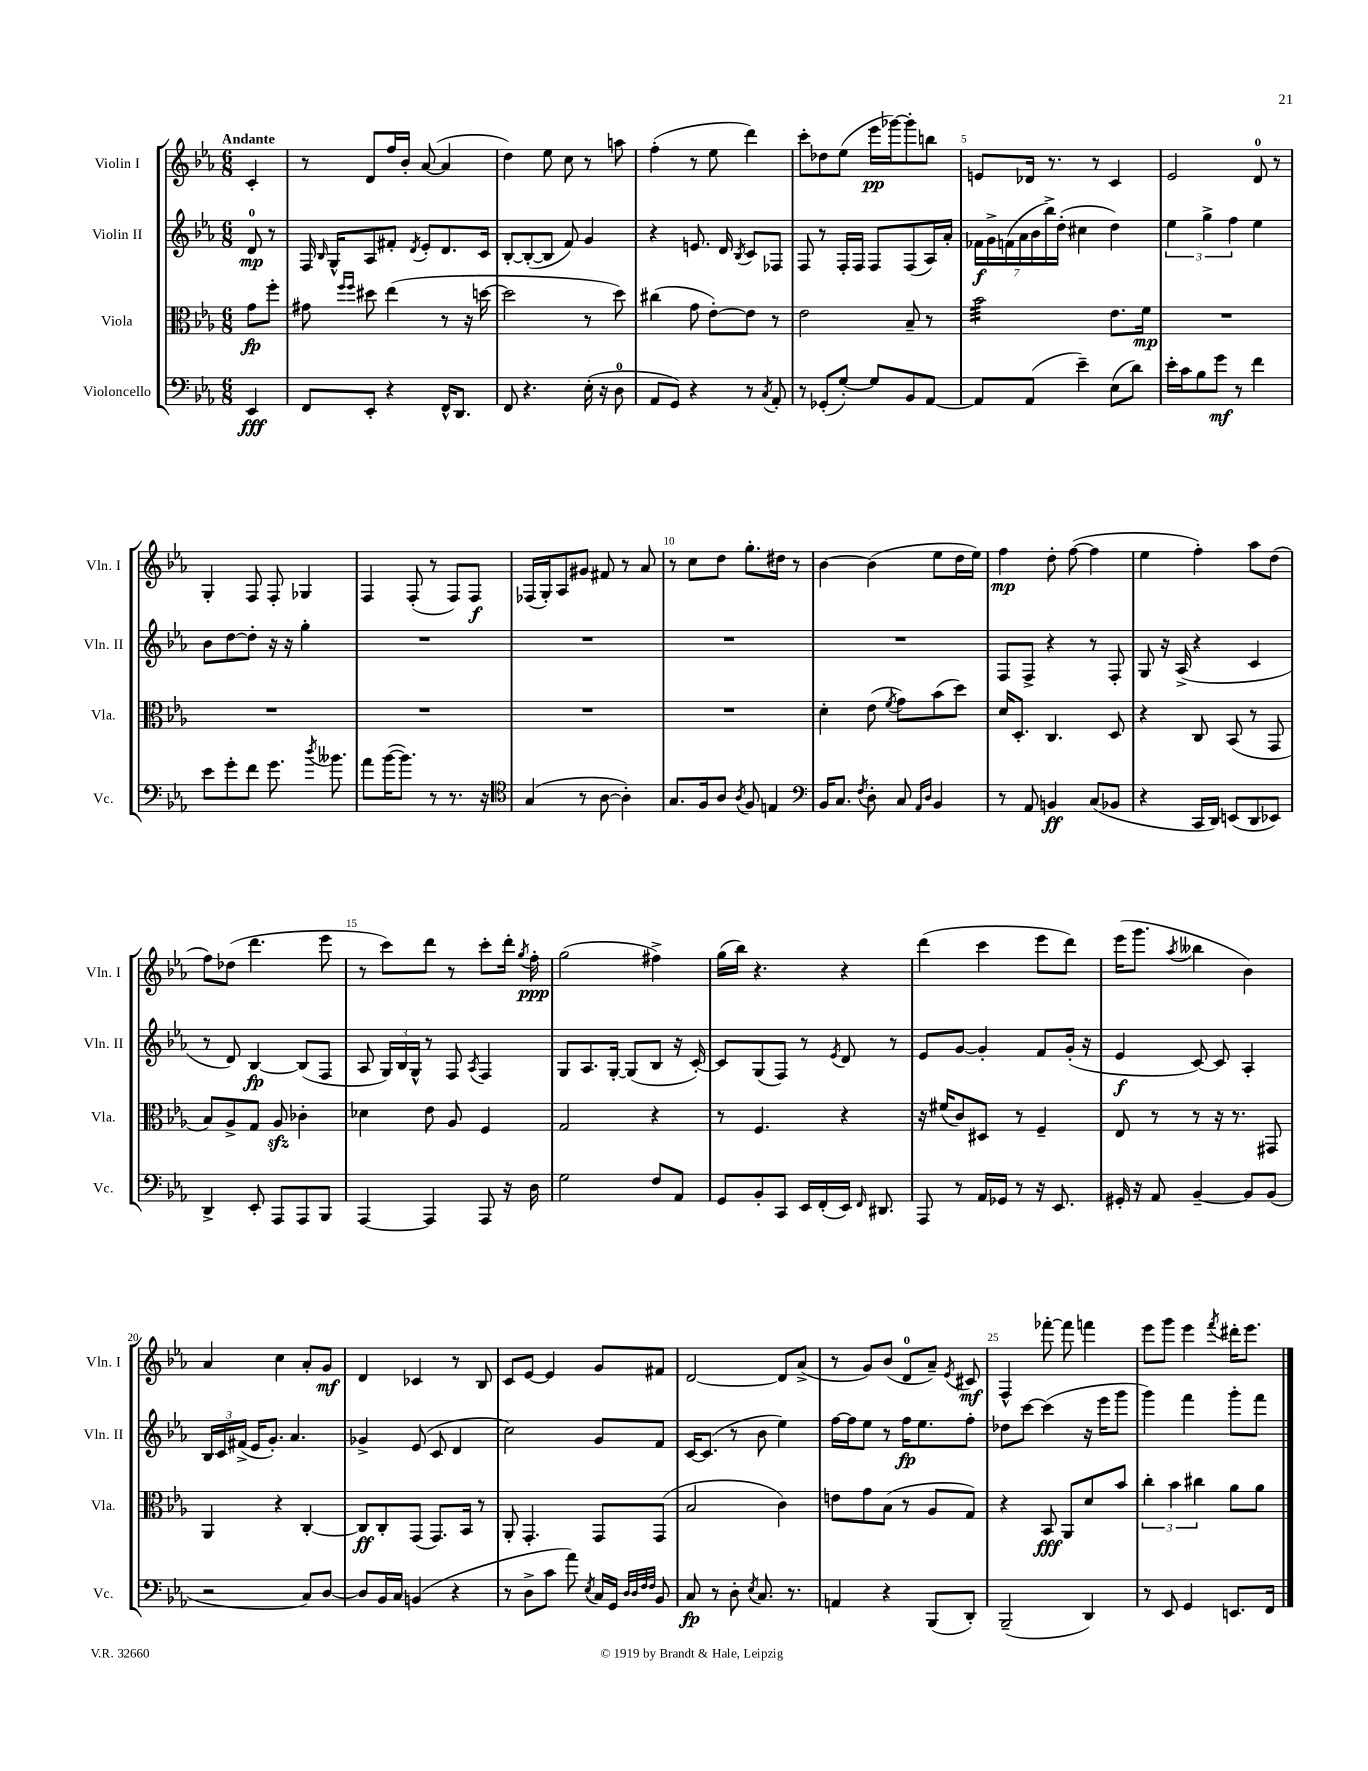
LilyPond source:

<<
\new StaffGroup <<
\new Staff = "s0" \with { instrumentName = "Violin I" shortInstrumentName = "Vln. I" } {
    \clef treble \key ees \major \numericTimeSignature \time 6/8 \partial 4 \tempo "Andante"
    \autoBeamOff c'4-. |
    r8 d'8[ f''16 bes'16]-. aes'8~( aes'4 |
    d''4) ees''8 c''8 r8 a''8 |
    f''4-.( r8 ees''8 d'''4) |
    c'''8[-. des''8 ees''8]( ees'''16[\pp ges'''16~) ges'''8-. b''8] |
    e'8[ des'16] r8. r8 c'4 |
    ees'2 d'8-0 r8 |
    g4-. f8 f8-. ges4 |
    f4 f8-.( r8 f8[) f8]\f |
    fes16[( g16-.) aes8 gis'8] fis'8 r8 aes'8 |
    r8 c''8[ d''8] g''8.[-. dis''16] r8 |
    bes'4~ bes'4( ees''8[ d''16 ees''16]) |
    f''4\mp d''8-. f''8~( f''4 |
    ees''4 f''4-.) aes''8[ d''8]( |
    f''8[) des''8]( d'''4. ees'''8 |
    r8 c'''8[) d'''8] r8 c'''8[-. d'''16]-. \acciaccatura { g''8 } f''16-.\ppp |
    g''2( fis''4->) |
    g''16[( bes''16]) r4. r4 |
    d'''4( c'''4 ees'''8[ d'''8]) |
    ees'''16[( g'''8.] \acciaccatura { aes''8 } beses''4 bes'4) |
    aes'4 c''4 aes'8[-. g'8]\mf |
    d'4 ces'4 r8 bes8 |
    c'8[ ees'8]~ ees'4 g'8[ fis'8] |
    d'2~ d'8[ aes'8]->( |
    r8 g'8[) bes'8]( d'8[-0 aes'8]--) \acciaccatura { ees'8 } cis'8\mf |
    f4-^ fes'''8~-. fes'''8 f'''4 |
    ees'''8[ g'''8] ees'''4 \acciaccatura { f'''8 } dis'''16[-. ees'''8.] \bar "|." |
}
\new Staff = "s1" \with { instrumentName = "Violin II" shortInstrumentName = "Vln. II" } {
    \clef treble \key ees \major \numericTimeSignature \time 6/8 \partial 4
    \autoBeamOff d'8-0\mp r8 |
    f16 \grace { bes16 } g16[-^ aes8 fis'8]-. \acciaccatura { d'8 } ees'8[-. d'8. c'16] |
    bes8[~-. bes8~-.( bes8] f'8) g'4 |
    r4 e'8. d'16 \acciaccatura { bes8 } c'8[ fes8] |
    f8 r8 f16[-. f16] f8[ f8( aes16) aes'16]-. |
    \tuplet 7/4 { fes'16[\f g'16-> f'16( aes'16 bes'16 bes''16->) d''16]-.( } cis''4 d''4) |
    \tuplet 3/2 { ees''4 g''4-> f''4 } ees''4 |
    bes'8[ d''8~ d''8]-. r16 r16 g''4-. |
    R2. |
    R2. |
    R2. |
    R2. |
    f8[ f8]-> r4 r8 f8-. |
    g8 r16 aes16->( r4 c'4 |
    r8 d'8) bes4~\fp bes8[( f8] |
    aes8 \tuplet 3/2 { g16[) bes16 g16]-^ } r8 f8 \acciaccatura { aes8 } f4 |
    g8[ aes8. g16]~-. g8[( bes8] r16 c'16~-.) |
    c'8[ g8( f8]) r8 \acciaccatura { ees'8 } d'8 r8 |
    ees'8[ g'8]~ g'4-. f'8[ g'16]-.( r16 |
    ees'4\f c'8~) c'8 aes4-. |
    \tuplet 3/2 { bes16[ c'16 fis'16]->( } ees'16[ g'8.]-.) aes'4. |
    ges'4-> ees'8( c'8 d'4 |
    c''2) g'8[ f'8] |
    c'16[~ c'8.]( r8 bes'8 ees''4) |
    f''16[~ f''16 ees''8] r8 f''16[\fp ees''8. f''8]-. |
    des''8[ c'''8]~ c'''4( r16 ees'''16[ g'''8] |
    g'''4) f'''4 g'''8[-. f'''8] \bar "|." |
}
\new Staff = "s2" \with { instrumentName = "Viola" shortInstrumentName = "Vla." } {
    \clef alto \key ees \major \numericTimeSignature \time 6/8 \partial 4
    \autoBeamOff g'8[\fp f''8]-. |
    gis'8 \grace { f''16[ f''16] } dis''8 ees''4( r8 r16 d''16~ |
    d''2 r8 d''8) |
    cis''4( g'8 ees'8[~-.) ees'8] r8 |
    ees'2 bes8-- r8 |
    bes'2:32 ees'8.[ f'16]\mp |
    R2. |
    R2. |
    R2. |
    R2. |
    R2. |
    d'4-. ees'8( \acciaccatura { f'8 } g'8[) bes'8( d''8]) |
    d'16[ d8.]-. c4. d8 |
    r4 c8 bes,8( r8 g,8 |
    bes8[) aes8-> g8] aes8\sfz ces'4-. |
    des'4 ees'8 aes8 f4 |
    g2 r4 |
    r8 f4. r4 |
    r16 fis'16[( c'8) dis8] r8 f4-- |
    ees8 r8 r8 r16 r8. gis,8 |
    aes,4 r4 c4~-. |
    c8[\ff c8-. g,8]( g,8.[) bes,16] r8 |
    aes,8-. g,4.-. g,8[ g,8]( |
    bes2 c'4) |
    e'8[ g'8 bes8]( r8 aes8[ g8]) |
    r4 bes,8\fff aes,8[ d'8 bes'8] |
    \tuplet 3/2 { c''4-. bes'4 cis''4 } aes'8[ aes'8] \bar "|." |
}
\new Staff = "s3" \with { instrumentName = "Violoncello" shortInstrumentName = "Vc." } {
    \clef bass \key ees \major \numericTimeSignature \time 6/8 \partial 4
    \autoBeamOff ees,4\fff |
    f,8[ ees,8]-. r4 f,16[-^ d,8.] |
    f,8 r4. ees16-.( r16 d8-0 |
    aes,8[ g,8]) r4 r8 \acciaccatura { c8 } aes,8-. |
    r8 ges,8[-.( g8]~-.) g8[ bes,8 aes,8]~ |
    aes,8[ aes,8]( ees'4--) ees8[( d'8]) |
    ees'16[-. c'16 bes8 g'8]\mf r8 f'4 |
    ees'8[ g'8-. f'8] g'8. \acciaccatura { d''8 } beses'8. |
    aes'8[ bes'16~( bes'8.]) r8 r8. r16 |
    \clef tenor g4( r8 aes8~ aes4-.) |
    g8.[ f16 aes8] \acciaccatura { aes8 } f8 e4 |
    \clef bass bes,16[ c8.] \acciaccatura { f8 } d8-. c8 \grace { aes,16[ d16] } bes,4 |
    r8 aes,8 b,4\ff c8[( bes,8] |
    r4 c,16[ d,16]) e,8[( d,8 ees,8]) |
    d,4-> ees,8-. aes,,8[ aes,,8 bes,,8] |
    aes,,4~ aes,,4 aes,,8 r16 d16 |
    g2 f8[ aes,8] |
    g,8[ bes,8-. c,8] ees,16[ f,16-.( ees,16]) \grace { f,16 } dis,8. |
    aes,,8 r8 aes,16[ ges,16] r8 r16 ees,8. |
    gis,16-. r16 aes,8 bes,4~-- bes,8[ bes,8]( |
    r2 c8[) d8]~ |
    d8[ bes,16 c16] b,4( r4 |
    r8 d8[-> c'8] aes'8) \acciaccatura { ees8 } c16[ g,16] \grace { d32[ d32 f32 f32] } bes,8 |
    c8\fp r8 d8-. \acciaccatura { ees8 } c8. r8. |
    a,4 r4 bes,,8[( d,8]-.) |
    bes,,2--( d,4) |
    r8 ees,8 g,4 e,8.[ f,16] \bar "|." |
}
>>
>>
\layout { \context { \Score \override BarNumber.break-visibility = ##(#f #t #t) barNumberVisibility = #(every-nth-bar-number-visible 5) } }
